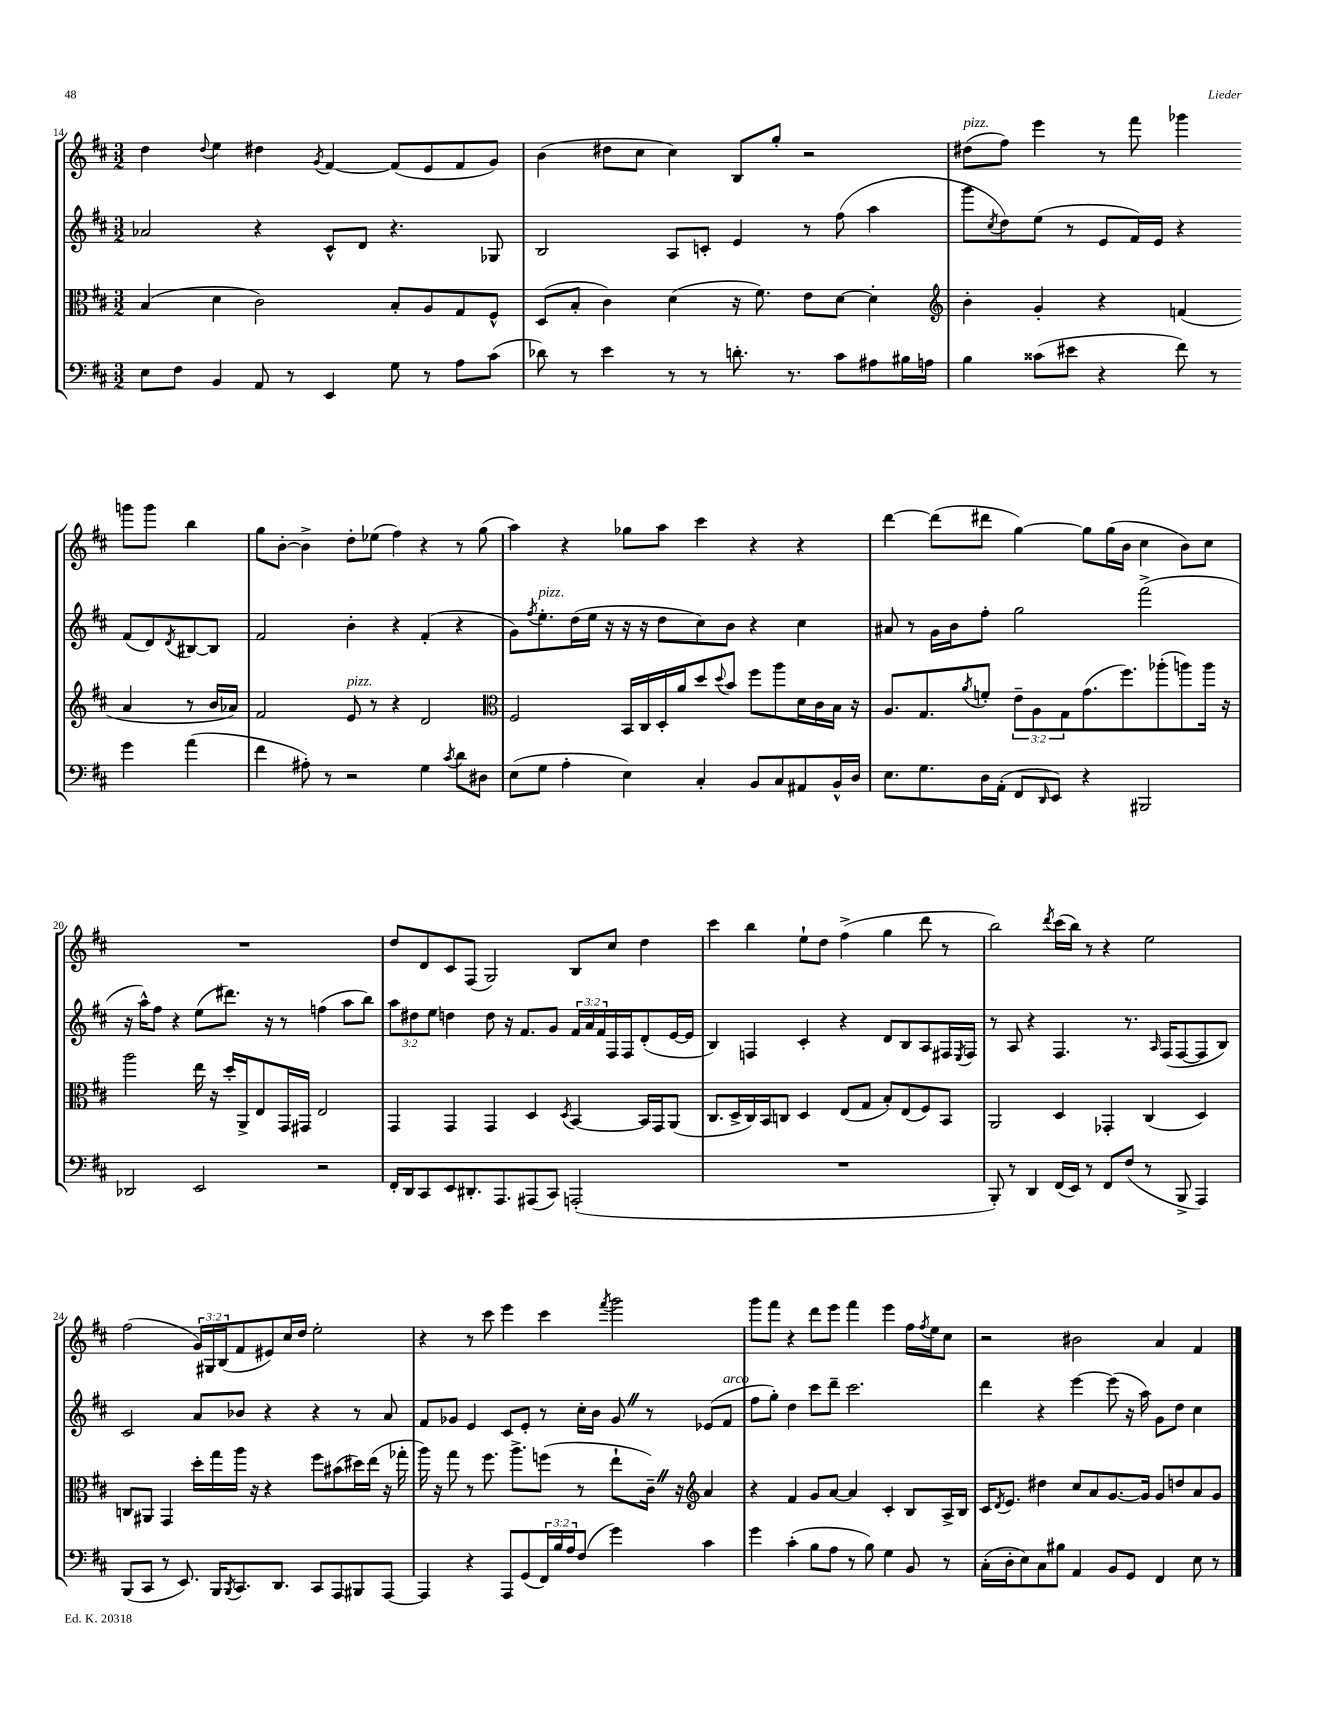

**kern	**kern	**kern	**kern
*part4	*part3	*part2	*part1
*staff4	*staff3	*staff2	*staff1
*clefF4	*clefC3	*clefG2	*clefG2
*k[f#c#]	*k[f#c#]	*k[f#c#]	*k[f#c#]
*M3/2	*M3/2	*M3/2	*M3/2
=14	=14	=14	=14
8E\L	(4B/	2a-X/	4dd\
8F#\J	.	.	.
.	.	.	8qqdd/
4BB/	4d\	.	4ee\
8AA/	2c#\)	4r	4dd#X\
8r	.	.	.
.	.	.	8qg/
4EE/	.	8c#^^/L	[4f#/
.	.	8d/J	.
8G\	8B'/L	4.r	(8f#/L]
8r	8A/	.	8e/
8A\L	8G/	.	8f#/
(8c#\J	8F#^^/J	8G-X/	8g/J)
=15	=15	=15	=15
8d-X\)	(8D/L	2B/	(4b\
8r	8B'/J	.	.
4e\	4c#\)	.	8dd#X\L
.	.	.	8cc#\J
8r	(4d\	8A/L	4cc#\)
8r	.	8cn'/J	.
8.dn'\	16r	4e/	8B/L
.	8.f#\)	.	.
.	.	.	8gg'/J
8.r	.	.	.
.	8e\L	8r	2r
8c#\L	[8d\J	(8ff#\	.
8A#X\	4d'\]	4aa\	.
16B#X\L	.	.	.
16An\JJ	.	.	.
=16	=16	=16	=16
*	*clefG2	*	*
!	!	!	!LO:TX:a:i:t=pizz.
4B\	4b'\	8ggg\L	(8dd#X\L
.	.	8qcc#/	.
.	.	8dd\)	8ff#\J)
(8c##X\L	4g'/	(8ee\J	4eee\
8e#X\J	.	8r	.
4r	4r	8e/L	8r
.	.	16f#/L)	8fff#\
.	.	16e/JJ	.
8f#\)	(4fn/	4r	4ggg-X\
8r	.	.	.
4g\	4a/	(8f#/L	8gggn\L
.	.	8d/)	8ggg\J
.	.	8qd/	.
(4a\	8r	[8B#X/	4bb\
.	16b/LL	8B#/J]	.
.	16a-X/JJ)	.	.
!!LO:LB:g=z
=17	=17	=17	=17
4f#\	2f#/	2f#/	8gg\L
.	.	.	[8b'\J
8A#X'\)	.	.	4b^\]
8r	.	.	.
!	!LO:TX:a:i:t=pizz.	!	!
2r	8e/	4b'\	8dd'\L
.	8r	.	(8ee-X\J
.	4r	4r	4ff#\)
4G\	2d/	(4f#'/	4r
8qc#/	.	.	.
8d\L	.	4r	8r
8D#X\J	.	.	(8gg\
=18	=18	=18	=18
*	*clefC3	*	*
(8E\L	2F#/	8g\L)	4aa\)
.	.	8qff#/	.
!	!	!LO:TX:a:i:t=pizz.	!
8G\J	.	8.ee'\	.
4A'\	.	.	4r
.	.	(16dd\L	.
.	.	16ee\JJ	.
.	.	16r	.
4E\)	16BB/LL	16r	8gg-X\L
.	16C#/	16r	.
.	16D'/	8dd\L	8aa\J
.	16a/J	.	.
4C#'/	8dd/	8cc#\)	4ccc#\
.	8qqdd/	.	.
.	8b/J	8b\J	.
8BB/L	8ff#\L	4r	4r
8C#/	8aa\	.	.
8AA#X/	16d\L	4cc#\	4r
.	16c#\	.	.
16BB^^/L	16B\JJ	.	.
16D/JJ	16r	.	.
=19	=19	=19	=19
8.E\L	8.A/L	8a#X/	[4ddd\
.	.	8r	.
8.G\	8.G/	.	.
.	.	16g\LL	(8ddd\L]
.	.	16b\J	.
.	8qa/	.	.
16D\L	8fn'/J	8ff#'\J	8ddd#X\J
(16AA'\JJ	.	.	.
8FF#/L	12e~\L	2gg\	[4gg\)
.	12A\	.	.
16qqDD/	.	.	.
8EE/J)	.	.	.
.	12G\	.	.
4r	(8.g\	.	8gg\L]
.	.	.	(16gg\L
.	8.ff#\)	.	16b\JJ
2BBB#X/	.	(2fff#^\	4cc#\
.	(8aa-X'\	.	.
.	8aan\)	.	8b\L)
.	16aa\Jk	.	8cc#\J
.	16r	.	.
!!LO:LB:g=z
=20	=20	=20	=20
2DD-X/	2aa\	16r	1.r
.	.	16aa^^\KL)	.
.	.	8ff#\J	.
.	.	4r	.
2EE/	16ee\	(8ee\L	.
.	16r	.	.
.	16dd'/LL	8.ddd#X\J)	.
.	16AA^/J	.	.
.	8E/	.	.
.	.	16r	.
.	16GG/L	8r	.
.	16GG#X/JJ	.	.
2r	2E/	(4ffn\	.
.	.	8aa\L	.
.	.	8bb\J)	.
=21	=21	=21	=21
16FF#'/LL	4GG/	12aa\L	8dd/L
16DD/J	.	.	.
.	.	12dd#X\	.
8CC#/	.	.	8d/
.	.	12ee\J	.
8EE/	4GG/	4ddn\	8c#/
8.DD#X'/	.	.	(8F#/J
.	4GG/	8dd\	2G/)
8.AAA/	.	.	.
.	.	16r	.
.	.	8.f#/L	.
(8AAA#X/	4D/	.	.
8CC#/J)	.	8g/J	.
.	8qD/	.	.
(2AAAn'/	[4BB/	24f#/LL	8B/L
.	.	24a/	.
.	.	24f#/	.
.	.	16F#/	8cc#/J
.	.	16F#/J	.
.	16BB/LL]	(8d'/	4dd\
.	16GG/J	.	.
.	(8AA/J	[16e/L	.
.	.	16e/JJ]	.
=22	=22	=22	=22
1.r	8.C#/L	4B/)	4ccc#\
.	16D^/L	.	.
.	16C#/)	4Fn/	4bb\
.	16BB/J	.	.
.	8Cn/J	.	.
.	4D/	4c#'/	8ee`\L
.	.	.	8dd\J
.	(8E/L	4r	(4ff#^\
.	8G/J	.	.
.	8B'/L)	8d/L	4gg\
.	(8E/	8B/	.
.	8F#/)	8A/	8ddd\
.	8BB/J	16F#X/L	8r
.	.	8qE/	.
.	.	16F#/JJ	.
=23	=23	=23	=23
8BBB'/)	2AA/	8r	2bb\)
8r	.	8A/	.
4DD/	.	4r	.
.	.	.	8qddd/
(16FF#/LL	4D/	4.F#/	(16ccc#\LL
16EE/JJ)	.	.	16bb\JJ)
8r	.	.	8r
8FF#/L	4GG-X'/	.	4r
(8F#/J	.	8.r	.
8r	(4C#/	.	2ee\
.	.	16qqA/	.
.	.	(16F#/KL	.
8BBB^/	.	[8F#/	.
4AAA/)	4D/)	8F#/]	.
.	.	8B/J)	.
!!LO:LB:g=z
=24	=24	=24	=24
(8BBB/L	8Cn/L	2c#/	(2ff#\
8CC#/J	8AA#X/J	.	.
8r	4GG/	.	.
8.EE/)	.	.	.
.	16dd'\LL	8a/L	24g/LL)
.	.	.	24G#X/
16BBB/KL	16gg\	.	.
.	.	.	(24B/J
8qBBB/	.	.	.
8.CC#/	16aa\JJ	8b-X/J	8f#/
.	16r	.	.
.	4r	4r	8e#X/)
8.DD/J	.	.	.
.	.	.	16cc#/L
.	.	.	16dd/JJ
8CC#/L	8ff#\L	4r	2ee'\
8AAA/	(8b#X\	.	.
8BBB#X/	16dd#X\L)	8r	.
.	(16ee\JJ	.	.
[8AAA/J	16r	8a/	.
.	16gg-X'\	.	.
=25	=25	=25	=25
4AAA/]	16aa\)	8f#/L	4r
.	16r	.	.
.	8gg\	8g-X/J	.
4r	8r	4e/	8r
.	8.ff#\	.	8ccc#\
8AAA/L	.	8c#/L	4eee\
.	8.aa^\L	.	.
(8GG/	.	8e'/J	.
24FF#/L)	(8ffn\J	8r	4ccc#\
24B/	.	.	.
24A/J	.	.	.
(8F#/J	8r	16cc#'\LL	.
.	.	16b\JJ	.
.	.	.	8qfff#/
4g\)	8ee`\L	8g-Z/	2ggg\
.	16c#~Z\Jk)	8r	.
.	16r	.	.
*	*clefG2	*	*
4c#\	4a/	(8e-X/L	.
!	!	!LO:TX:a:i:t=arco	!
.	.	8f#/J	.
=26	=26	=26	=26
4g\	4r	8ff#\L	8ggg\L
.	.	8gg'\J)	8fff#\J
(4c#'\	4f#/	4dd\	4r
8B\L	8g/L	8ccc#\L	8ddd\L
8A\J	[8a/J	8ddd~\J	8eee\J
8r	4a/]	2.ccc#\	4fff#\
8B\)	.	.	.
4G\	4c#'/	.	4eee\
8BB/	8B/L	.	16ff#\LL
.	.	.	8qff#/
.	.	.	16ee\J
8r	16A^/L	.	8cc#\J
.	16B/JJ	.	.
=27	=27	=27	=27
(16C#'\LL	16c#/KL	4ddd\	2r
.	8qd/	.	.
16D'\J	8.e/J	.	.
8E\)	.	.	.
8C#\	4dd#X\	4r	.
8B#X\J	.	.	.
4AA/	8cc#/L	[4eee\	2b#X\
.	8a/	.	.
8BB/L	[8.g/	(8eee\]	.
8GG/J	.	16r	.
.	16g/Jk]	16aa\)	.
4FF#/	8g/L	8g\L	4a/
.	8ddn/	8dd\J	.
8E\	8a/	4cc#\	4f#/
8r	8g/J	.	.
==	==	==	==
*-	*-	*-	*-
